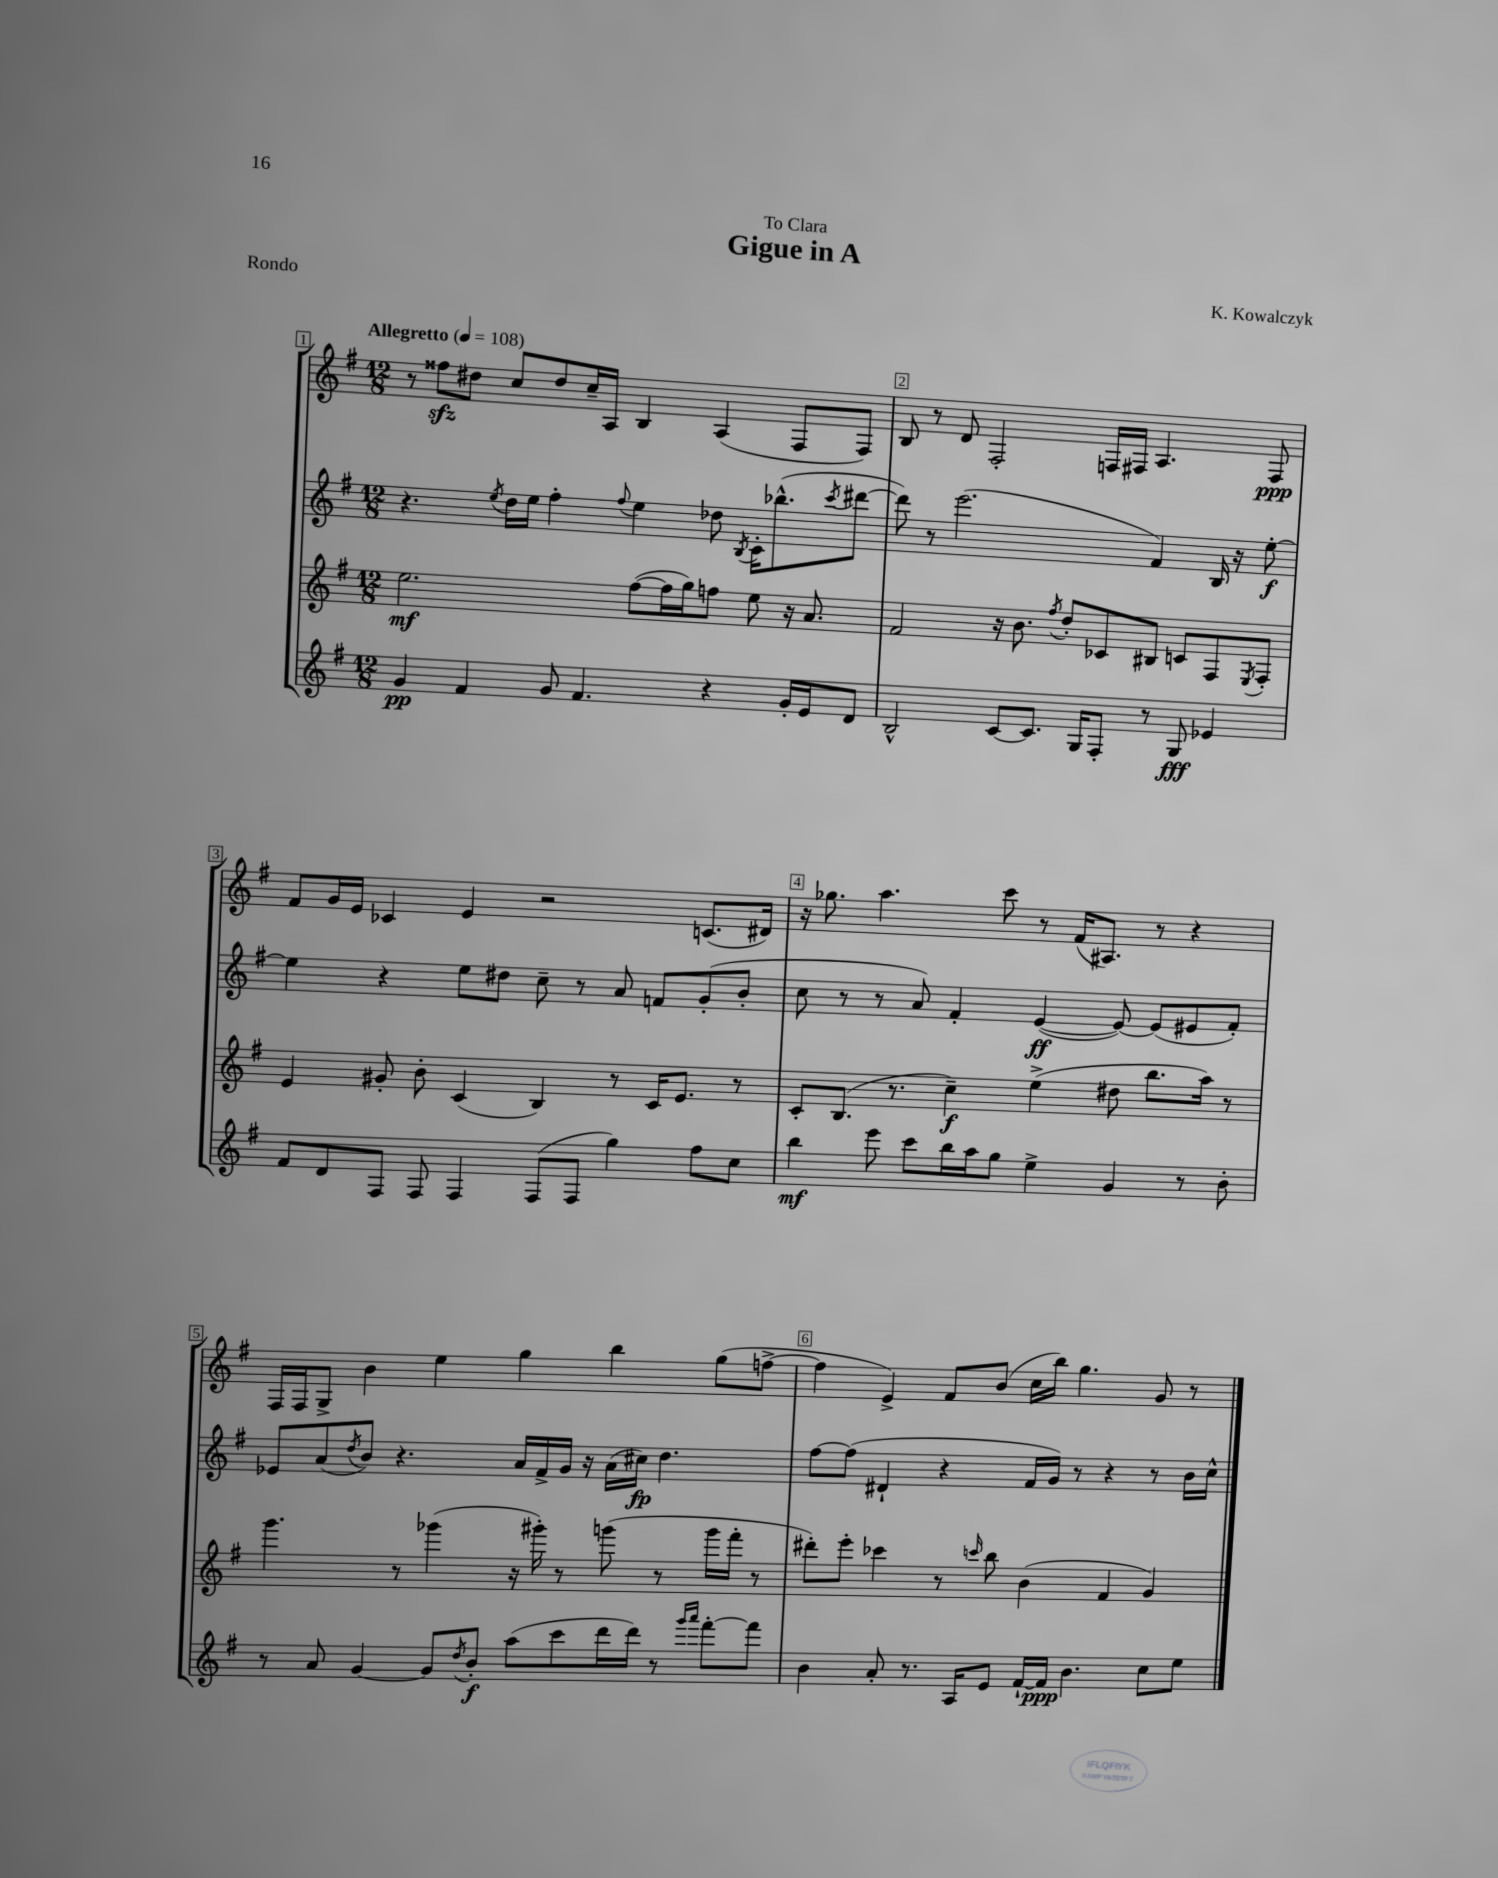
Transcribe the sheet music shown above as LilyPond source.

\header { title = "Gigue in A" composer = "K. Kowalczyk" dedication = "To Clara" piece = "Rondo" }
<<
\new StaffGroup <<
\new Staff = "s0" {
    \clef treble \key g \major \numericTimeSignature \time 12/8 \tempo "Allegretto" 4 = 108
    r8 fisis''8\sfz dis''8 c''8 dis''8 c''16-- a16 b4 a4( fis8 fis8) |
    b8 r8 d'8 fis2-. f16 fis16 a4. fis8\ppp |
    fis'8 g'16 e'16 ces'4 e'4 r2 c'8.( dis'16) |
    r16 ges''8. a''4. c'''8 r8 fis'16( ais8.) r8 r4 |
    fis16 fis16 g8-> b'4 e''4 g''4 b''4 g''8( f''8~-> |
    f''4 e'4->) fis'8 b'8( c''16 b''16) g''4. g'8 r8 \bar "|." |
}
\new Staff = "s1" {
    \clef treble \key g \major \numericTimeSignature \time 12/8
    r4. \acciaccatura { e''8 } d''16 e''16 fis''4-. \appoggiatura { fis''8 } e''4 des''8 \acciaccatura { b8 } c'16-. bes''8.-^( \acciaccatura { c'''8 } dis'''8~ |
    dis'''8) r8 e'''2.( fis'4) b16 r16 e''8~-.\f |
    e''4 r4 e''8 dis''8 c''8-- r8 a'8 f'8 g'8-.( b'8-. |
    c''8 r8 r8 a'8) fis'4-. e'4~\ff( e'8~) e'8( eis'8 fis'8-.) |
    ees'8 a'8( \acciaccatura { d''8 } b'8) r4. a'16 fis'16-> g'16 r16 a'16( cis''16\fp) d''4. |
    fis''8~ fis''8( dis'4-! r4 fis'16 g'16) r8 r4 r8 b'16 c''16-^ \bar "|." |
}
\new Staff = "s2" {
    \clef treble \key g \major \numericTimeSignature \time 12/8
    e''2.\mf fis''8~( fis''16 g''16) f''8 e''8 r16 a'8. |
    fis'2 r16 b'8. \acciaccatura { fis''8 } d''8-. ces'8 bis8 c'8 fis8 \acciaccatura { e8 } fis8-. |
    e'4 gis'8-. b'8-. c'4( b4) r8 c'16 e'8. r8 |
    c'8-. b8.( r8. c''4--\f) e''4->( dis''8 b''8. a''16) r8 |
    g'''4. r8 ges'''4( r16 gis'''16-.) r8 g'''8( r8 g'''16 fis'''16-. r8 |
    dis'''8-.) e'''8-. ces'''4 r8 \grace { c'''16 } b''8 b'4( fis'4 g'4) \bar "|." |
}
\new Staff = "s3" {
    \clef treble \key g \major \numericTimeSignature \time 12/8
    g'4\pp fis'4 g'8 fis'4. r4 g'16-. e'16 d'8 |
    b2-^ c'8~ c'8. g16 fis8-. r8 g8\fff ees'4 |
    fis'8 d'8 fis8 fis8 fis4 fis8( fis8 g''4) fis''8 c''8 |
    b''4\mf e'''8 c'''8 b''16 a''16 g''8 e''4-> g'4 r8 b'8-. |
    r8 a'8 g'4~ g'8 \acciaccatura { d''8 } b'8-.\f a''8( c'''8 d'''16 d'''16) r8 \grace { g'''16 a'''16 } fis'''8~-. fis'''8 |
    b'4 a'8-. r8. a16 e'8 fis'16~-! fis'16\ppp b'4. c''8 e''8 \bar "|." |
}
>>
>>
\layout { \context { \Score \override BarNumber.break-visibility = ##(#f #t #t) barNumberVisibility = #all-bar-numbers-visible \override BarNumber.stencil = #(make-stencil-boxer 0.1 0.3 ly:text-interface::print) } }
